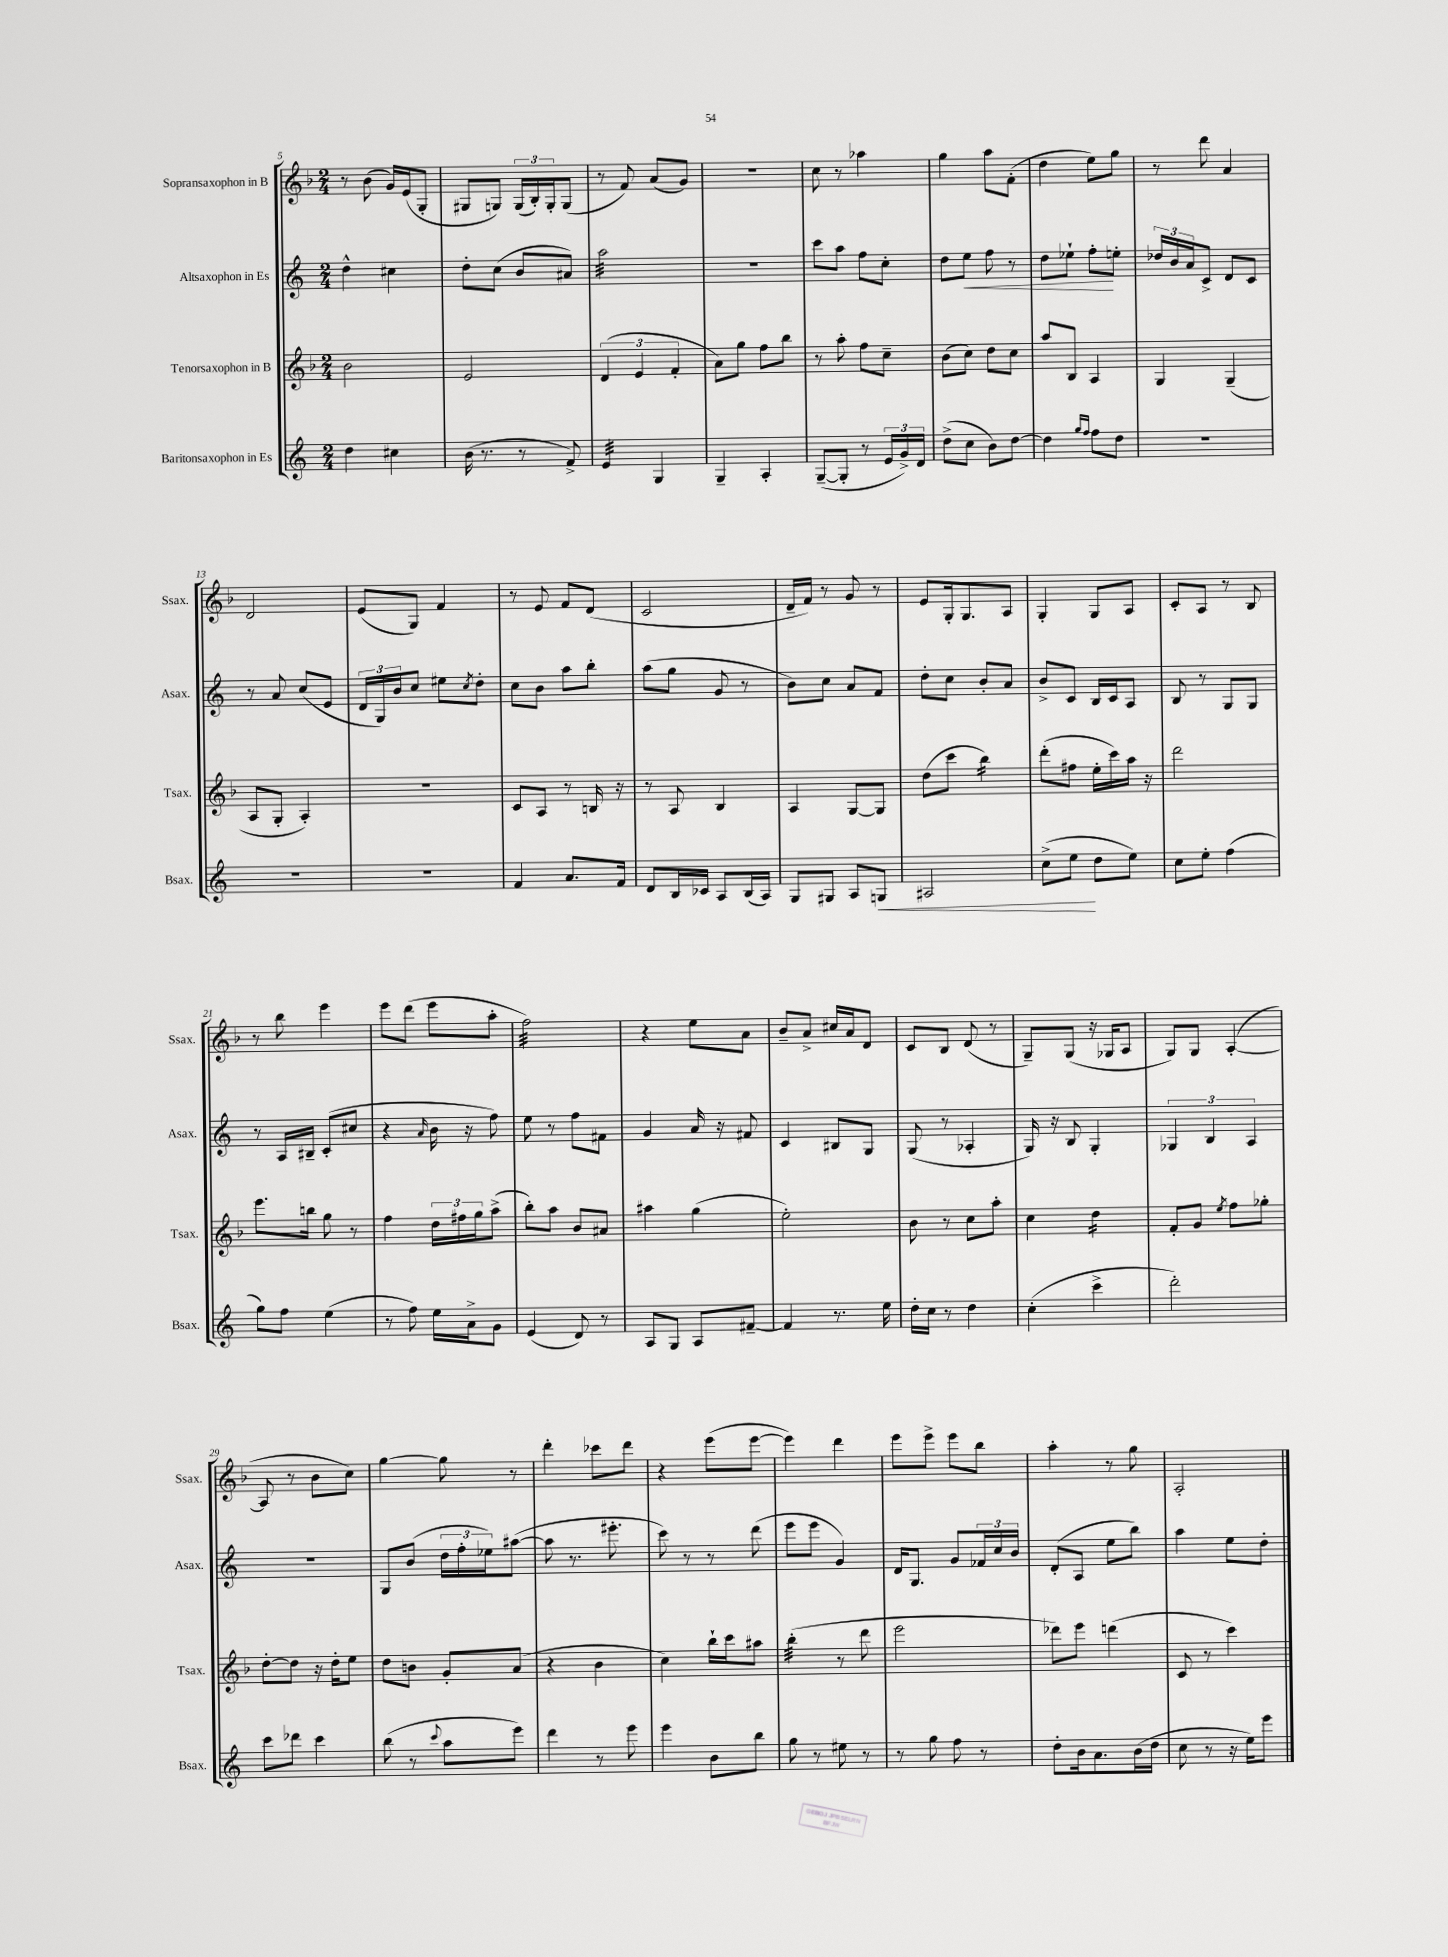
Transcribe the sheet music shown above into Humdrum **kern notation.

**kern	**kern	**kern	**kern
*staff4	*staff3	*staff2	*staff1
*clefG2	*clefG2	*clefG2	*clefG2
*k[]	*k[b-]	*k[]	*k[b-]
*M2/4	*M2/4	*M2/4	*M2/4
4dd	2b-	4dd^^	8r
.	.	.	(8b-
4cc#	.	4cc#	16g)
.	.	.	(16e
.	.	.	8G'
=	=	=	=
(16b	2e	8dd'	8G#
8.r	.	.	.
.	.	(8cc	8G)
8r	.	8b	(24G
.	.	.	24B-')
.	.	.	24G'
8f^)	.	8a#)	(8G
=	=	=	=
4e	(6d	2aa	8r
.	.	.	8f)
.	6e	.	.
4G	.	.	(8a
.	6f'	.	.
.	.	.	8g)
=	=	=	=
4G~	8a)	2r	2r
.	8gg	.	.
4A'	8ff	.	.
.	8bb-	.	.
=	=	=	=
([8G~	8r	8ccc	8cc
8G']	8aa'	8aa	8r
8r	8ff	8ff	4aa-
24e	8cc~	8cc'	.
24g^)	.	.	.
24d	.	.	.
=	=	=	=
(8dd^	(8b-	8dd	4gg
8cc	8cc)	8ee	.
8b)	8dd	8ff	8aa
[8dd	8cc	8r	(8f'
=	=	=	=
4dd]	8aa	8dd	4dd
.	8B-	8ee-`	.
16qqgg	.	.	.
16qqff	.	.	.
8ff	4A	8ff'	8ee)
8dd	.	8ee'	8gg
=	=	=	=
2r	4G	24dd-	8r
.	.	24b	.
.	.	24a	.
.	.	8c^	8ddd
.	(4G~	8d	4a
.	.	8c	.
=	=	=	=
2r	8A	8r	2d
.	8G'	8a	.
.	4A')	(8cc	.
.	.	8e	.
=	=	=	=
2r	2r	24d	(8e
.	.	24G)	.
.	.	24b	.
.	.	8cc	8G)
.	.	8ee#	4f
.	.	8qcc	.
.	.	8dd'	.
=	=	=	=
4f	8c	8cc	8r
.	8A	8b	8e
8.a	8r	8aa	8f
.	16B	8bb'	(8d
16f	16r	.	.
=	=	=	=
8d	8r	(8aa	2c
16B	8A	8gg	.
16c-	.	.	.
8A	4B-	8g	.
(16B	.	8r	.
16A)	.	.	.
=	=	=	=
8G	4A	8b)	16d~
.	.	.	16f)
8G#	.	8cc	8r
8A	[8G	8a	8g
8G	8G]	8f	8r
=	=	=	=
2A#	(8dd	8dd'	8e
.	8ccc	8cc	16G'
.	.	.	8.G
.	4bb-)	8b'	.
.	.	8a	8A
=	=	=	=
(8cc^	(8ddd'	8b^	4G'
8ee	8ff#	8c	.
8dd	16ee'	16B	8G
.	16ccc)	16c	.
8ee)	16aa	8A	8A
.	16r	.	.
=	=	=	=
8cc	2ddd	8B	8c'
8ee'	.	8r	8A
(4ff	.	8G	8r
.	.	8G	8B-
=	=	=	=
8gg)	8.eee	8r	8r
8ff	.	16A	8bb-
.	16bb	16B#~	.
(4ee	8gg	(8c'	4eee
.	8r	8cc#	.
=	=	=	=
8r	4ff	4r	8eee
8ff)	.	.	(8ddd
.	.	16qqa	.
16ee	24dd	16b	8eee
.	24ff#	.	.
16a^	.	16r	.
.	24gg	.	.
8g	(8aa^	8ff)	8aa'
=	=	=	=
(4e	8bb-')	8ee	2ff)
.	8aa	8r	.
8d)	8b-	8ff	.
8r	8a#	8f#	.
=	=	=	=
8A	4aa#	4g	4r
8G	.	.	.
8A	(4gg	16a	8ee
.	.	16r	.
[8f#~	.	8f#	8a
=	=	=	=
4f#]	2ee')	4c	8b-~
.	.	.	8a^
8.r	.	8B#	16cc#
.	.	.	16a
.	.	8G	8d
16ee	.	.	.
=	=	=	=
16dd'	8b-	(8G	8c
16cc	.	.	.
8r	8r	8r	8B-
4dd	8cc	4A-'	(8d
.	8aa'	.	8r
=	=	=	=
(4cc'	4cc	16G)	8G~)
.	.	16r	.
.	.	8B	(8G
4ccc^	4dd	4G'	16r
.	.	.	16G-
.	.	.	8A
=	=	=	=
2ddd')	8f'	6G-	8G)
.	8g	.	8G
.	.	6B	.
.	8qee	.	.
.	8ff	.	([4A'
.	.	6A	.
.	8gg-'	.	.
=	=	=	=
8ccc	[8dd'	2r	8A]
8ddd-	8dd]	.	8r
4ccc	16r	.	8b-
.	16dd'	.	.
.	8ee	.	8cc)
=	=	=	=
(8bb	8dd	8G	[4gg
8r	8b	(8b	.
8qqccc	.	.	.
8aa	8g'	24dd	8gg]
.	.	24ff'	.
.	.	24ee-)	.
8eee)	(8a	([8aa#	8r
=	=	=	=
4ddd	4r	8aa#]	4ddd'
.	.	8.r	.
8r	4b-	.	8ccc-
.	.	8.eee#'	.
8eee	.	.	8ddd
=	=	=	=
4eee	4cc)	8ccc)	4r
.	.	8r	.
8b	16bb-`	8r	(8eee
.	16ccc	.	.
8bb	8aa#	(8ddd	[8eee
=	=	=	=
8gg	(4bb-'	8eee	4eee])
8r	.	8eee	.
8ee#	8r	4g)	4ddd
8r	8ddd	.	.
=	=	=	=
8r	2eee	16d	8eee
.	.	8.G	.
8gg	.	.	8eee^
8ff	.	8g	8eee
8r	.	24f-	8bb-
.	.	24cc	.
.	.	24b	.
=	=	=	=
8dd'	8ddd-)	(8d'	4aa'
16b	8eee	8A	.
8.a	.	.	.
.	(4ddd	8ee	8r
(16b	.	8bb)	8gg
16dd	.	.	.
=	=	=	=
8cc	8c	4aa	2A'
8r	8r	.	.
16r	4ccc)	8ee	.
16ee)	.	.	.
8eee	.	8dd'	.
==	==	==	==
*-	*-	*-	*-
